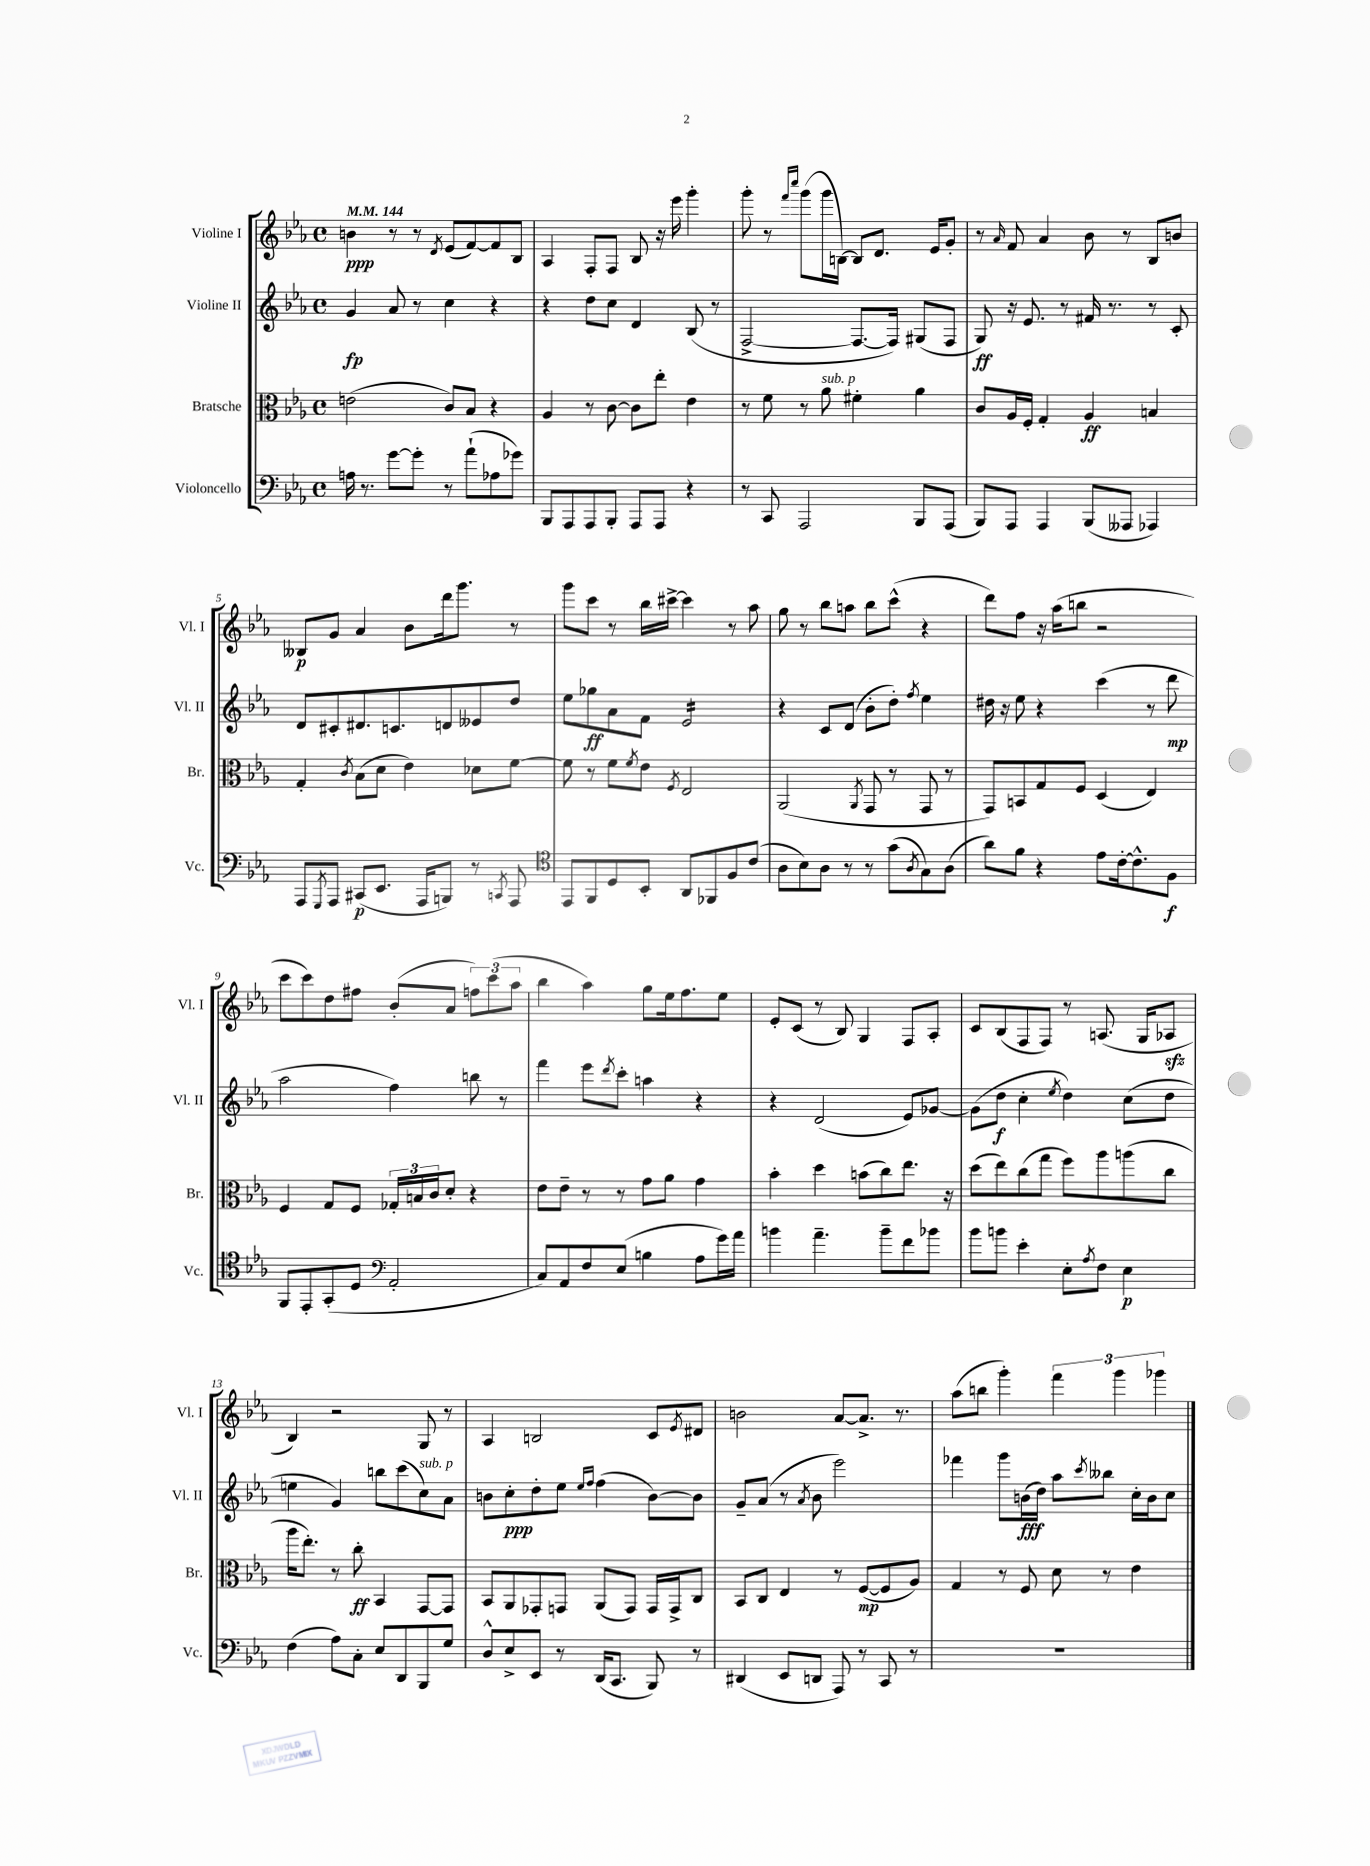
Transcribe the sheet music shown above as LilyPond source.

<<
\new StaffGroup <<
\new Staff = "s0" \with { instrumentName = "Violine I" shortInstrumentName = "Vl. I" } {
    \clef treble \key ees \major \defaultTimeSignature \time 4/4 \tempo 4 = 144
    b'4\ppp r8 r8 \acciaccatura { d'8 } ees'8( f'8~) f'8 bes8 |
    aes4 f8-. f8 bes8 r16 ees'''16 g'''4-. |
    g'''8-. r8 \grace { f'''16 c''''16 } g'''8( g'''16 b16~) b8 d'8. ees'16 g'8-. |
    r8 \grace { aes'16 } f'8 aes'4 bes'8 r8 bes8 b'8 |
    beses8\p g'8 aes'4 bes'8 d'''16 g'''8. r8 |
    g'''8 c'''8 r8 bes''16 cis'''16~-> cis'''4 r8 aes''8 |
    g''8 r8 bes''8 a''8 bes''8 c'''8-^( r4 |
    d'''8) f''8 r16 aes''16( b''8 r2 |
    c'''8 c'''8) d''8 fis''8 bes'8-.( aes'8 \tuplet 3/2 { f''8) c'''8( aes''8 } |
    bes''4 aes''4) g''8 ees''16 f''8. ees''8 |
    ees'8-. c'8( r8 bes8) g4 f8 aes8-. |
    c'8 bes8( f8 f8) r8 a8.( g16 aes8\sfz |
    bes4) r2 g8 r8 |
    aes4 b2 c'8 \acciaccatura { ees'8 } dis'8 |
    b'2 aes'8~ aes'8.-> r8. |
    aes''8( b''8 g'''4-.) \tuplet 3/2 { f'''4 g'''4 ges'''4 } \bar "|." |
}
\new Staff = "s1" \with { instrumentName = "Violine II" shortInstrumentName = "Vl. II" } {
    \clef treble \key ees \major \defaultTimeSignature \time 4/4
    g'4\fp aes'8 r8 c''4 r4 |
    r4 d''8 c''8 d'4 bes8( r8 |
    f2~-> f8.~ f16) gis8( f8 |
    g8\ff) r16 ees'8. r8 fis'16 r8. r8 c'8-. |
    d'8 cis'8-. dis'8. c'8. d'8 eeses'8 d''8 |
    ees''8 ges''8\ff aes'8 f'8 ees'2:16 |
    r4 c'8 d'8( bes'8-. d''8-.) \acciaccatura { f''8 } ees''4 |
    dis''16 r16 ees''8 r4 c'''4( r8 d'''8\mp |
    aes''2 f''4) b''8 r8 |
    f'''4 ees'''8 \acciaccatura { d'''8 } c'''8-. a''4 r4 |
    r4 d'2( ees'8) ges'8~ |
    ges'8( d''8\f c''4-. \acciaccatura { ees''8 } d''4) c''8( d''8 |
    e''4 g'4) b''8 c'''8( c''8^\markup { \italic "sub. p" }) aes'8 |
    b'8 c''8-.\ppp d''8-. ees''8 \grace { ees''16 f''16 } f''4( b'8~) b'8 |
    g'8-- aes'8( r8 \acciaccatura { aes'8 } bes'8 ees'''2) |
    fes'''4 g'''8 b'16\fff( d''16) aes''8 \acciaccatura { c'''8 } beses''8 c''16-. b'16 c''8 \bar "|." |
}
\new Staff = "s2" \with { instrumentName = "Bratsche" shortInstrumentName = "Br." } {
    \clef alto \key ees \major \defaultTimeSignature \time 4/4
    e'2( c'8) bes8 r4 |
    aes4 r8 c'8~ c'8 ees''8-. ees'4 |
    r8 f'8 r8 aes'8^\markup { \italic "sub. p" } fis'4-. aes'4 |
    c'8 aes16 f16-. g4-. aes4\ff b4 |
    g4-. \acciaccatura { c'8 } bes8( d'8 ees'4) des'8 f'8~ |
    f'8 r8 f'8 \acciaccatura { f'8 } ees'8 \acciaccatura { f8 } ees2 |
    aes,2( \acciaccatura { aes,8 } g,8 r8 g,8 r8 |
    g,8) b,8 g8 f8 d4( ees4) |
    f4 g8 f8 \tuplet 3/2 { ges16-. b16 c'16 } d'8-. r4 |
    ees'8 ees'8-- r8 r8 g'8 aes'8 g'4 |
    bes'4-. d''4 b'8( c''8) ees''8. r16 |
    d''8( ees''8) c''8( g''8 f''8) aes''8 a''8( c''8 |
    aes''16 ees''8.-.) r8 c''8-.\ff bes,4 g,8~ g,8 |
    bes,8 aes,8 ges,8-. g,8 aes,8( g,8) g,16 g,16-> c8 |
    bes,8 c8 ees4 r8 f8~\mp( f8 aes8) |
    g4 r8 f8 d'8 r8 ees'4 \bar "|." |
}
\new Staff = "s3" \with { instrumentName = "Violoncello" shortInstrumentName = "Vc." } {
    \clef bass \key ees \major \defaultTimeSignature \time 4/4
    a16 r8. g'8~ g'8-. r8 aes'8-!( aes8 ges'8) |
    bes,,8 aes,,8 aes,,8 bes,,8-. aes,,8 aes,,8 r4 |
    r8 c,8 aes,,2 bes,,8 aes,,8( |
    bes,,8) aes,,8 aes,,4 bes,,8( aeses,,8 aes,,4) |
    aes,,8 \acciaccatura { g,,8 } aes,,8 cis,8\p( ees,8. aes,,16 b,,8) r8 \acciaccatura { c,8 } aes,,8 |
    \clef tenor ees,8 f,8 d8 bes,8-. aes,8 fes,8 f8 c'8( |
    aes8 bes8) aes8 r8 r8 g'8( \acciaccatura { aes8 } g8) aes8( |
    aes'8) f'8 r4 ees'8 c'16~-. c'8.-^ f8\f |
    f,8 ees,8-. g,8-.( d8 \clef bass aes,2-. |
    c8) aes,8 f8 ees8( b4 aes8 g'16) aes'16 |
    b'4 aes'4.-- b'8-- f'8 bes'8 |
    bes'8 b'8 ees'4-. ees8-. \acciaccatura { aes8 } f8 ees4\p |
    f4( aes8) c8-. ees8 d,8 bes,,8 g8 |
    d8-^ ees8-> ees,8 r8 d,16( c,8. bes,,8) r8 |
    dis,4( ees,8 d,8 aes,,8) r8 c,8 r8 |
    R1 \bar "|." |
}
>>
>>
